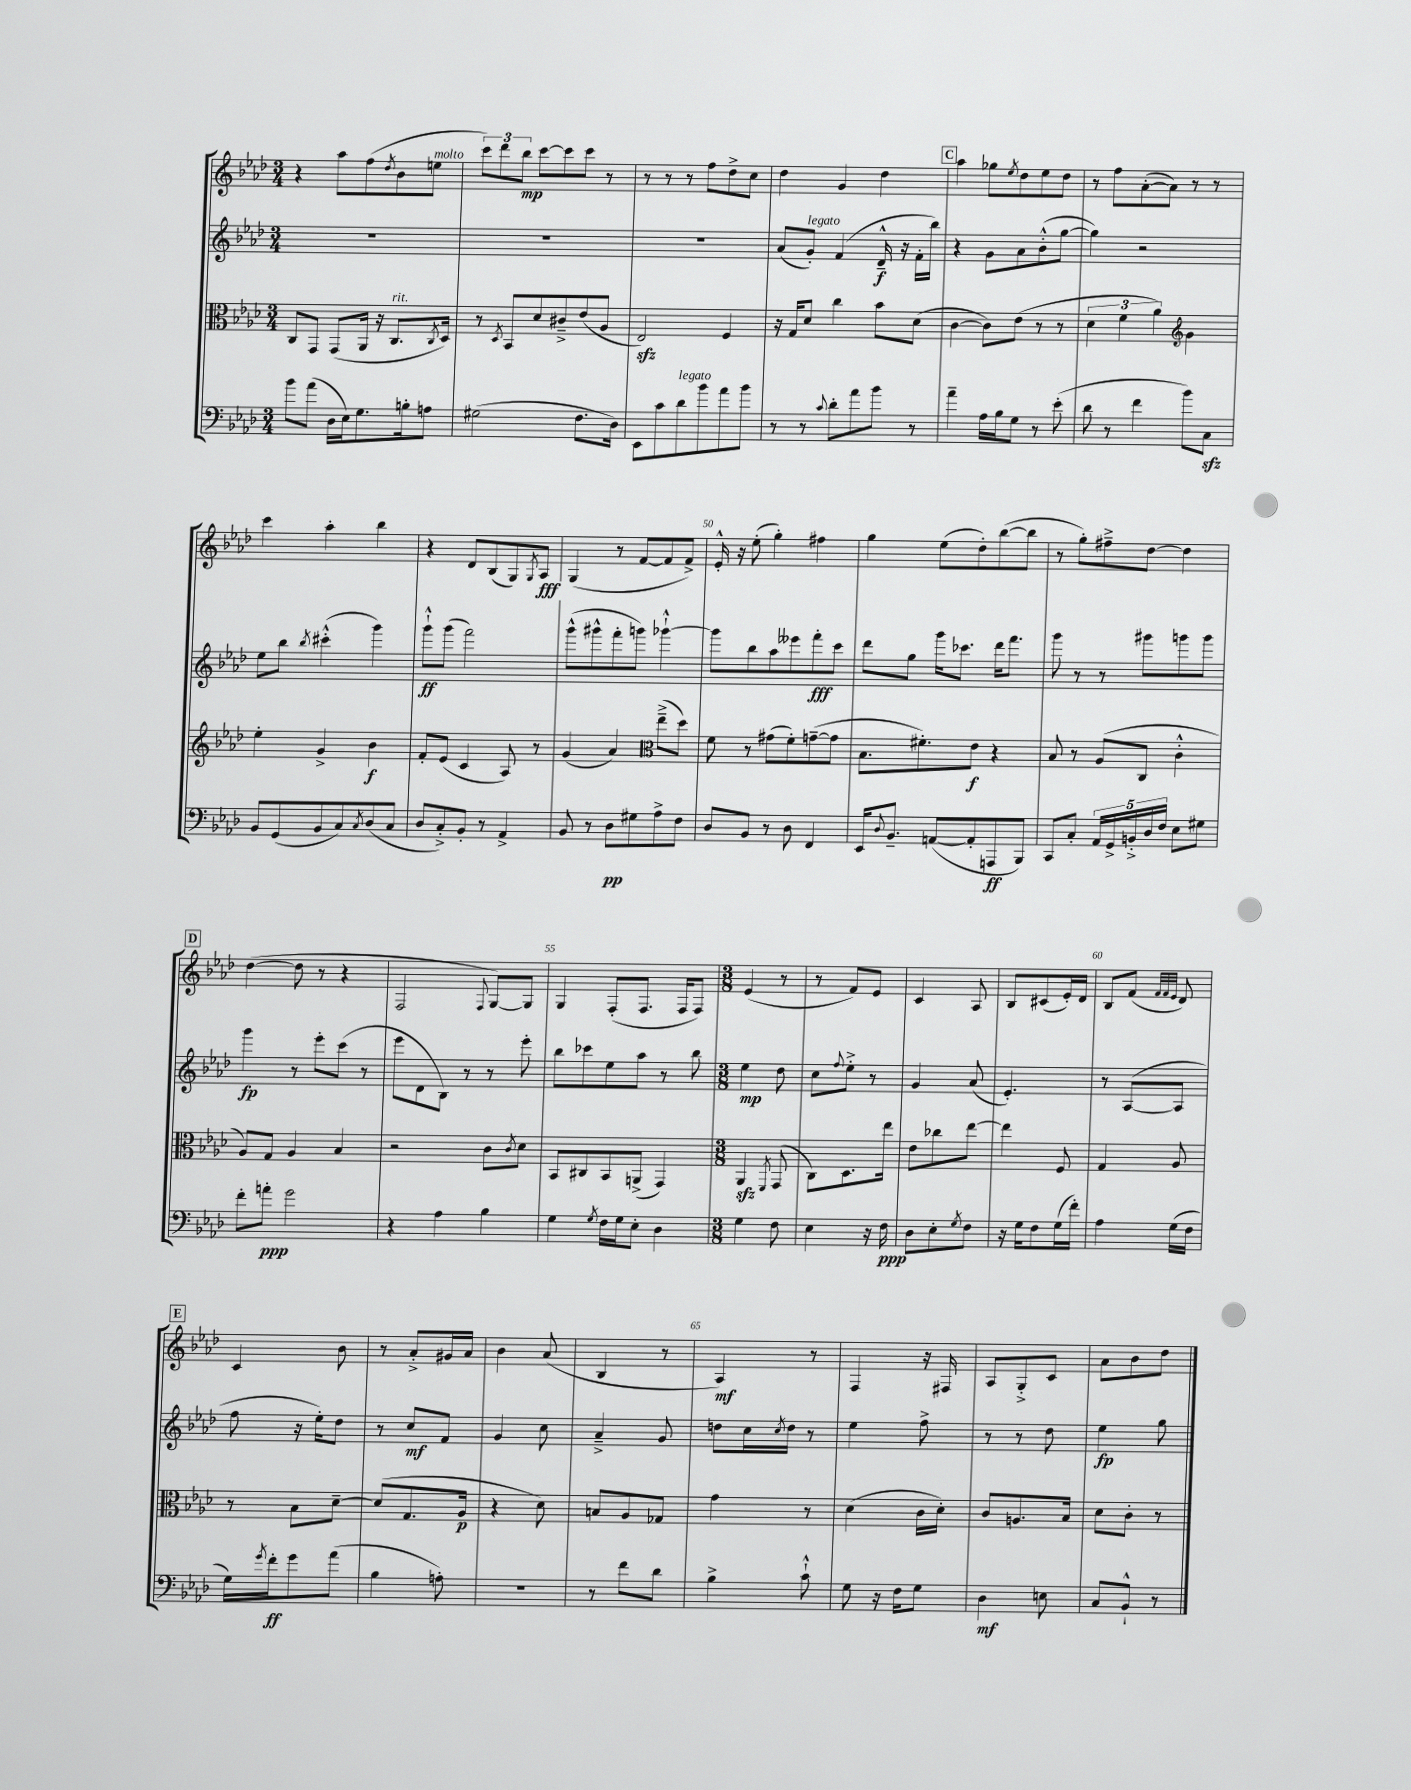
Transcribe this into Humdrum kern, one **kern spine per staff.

**kern	**dynam	**kern	**dynam	**kern	**dynam	**kern	**dynam
*part4	*part4	*part3	*part3	*part2	*part2	*part1	*part1
*staff4	*staff4	*staff3	*staff3	*staff2	*staff2	*staff1	*staff1
*clefF4	*	*clefC3	*	*clefG2	*	*clefG2	*
*k[b-e-a-d-]	*	*k[b-e-a-d-]	*	*k[b-e-a-d-]	*	*k[b-e-a-d-]	*
*M3/4	*	*M3/4	*	*M3/4	*	*M3/4	*
=41	=41	=41	=41	=41	=41	=41	=41
8b-\L	.	8C/L	.	2.r	.	4r	.
(8a-\J	.	8GG/J	.	.	.	.	.
16D-\LL	.	(8GG/L	.	.	.	8aa-\L	.
16E-\J)	.	.	.	.	.	.	.
8.G\	.	16AA-/Jk	.	.	.	(8ff\	.
.	.	16r	.	.	.	.	.
.	.	.	.	.	.	8qdd-/	.
!	!	!LO:TX:a:i:t=rit.	!	!	!	!	!
.	.	8.C/L	.	.	.	8b-\	.
16Bn'\k	.	.	.	.	.	.	.
!	!	!	!	!	!	!LO:TX:a:i:t=molto	!
8An\J	.	.	.	.	.	8een\J	.
.	.	8qC/	.	.	.	.	.
.	.	16D-/Jk)	.	.	.	.	.
=42	=42	=42	=42	=42	=42	=42	=42
(2G#X\	.	8r	.	2.r	.	12ccc\L)	.
.	.	.	.	.	.	12ddd-\	.
.	.	8qD-/	.	.	.	.	.
.	.	8BB-/L	.	.	.	.	.
.	.	.	.	.	.	12bb-\J	mp
.	.	8d-/	.	.	.	[8ccc\L	.
.	.	8c#X~^/	.	.	.	8ccc\]	.
8.F\L	.	(8e-/	.	.	.	8ccc\J	.
.	.	8A-/J	.	.	.	8r	.
16D-\Jk)	.	.	.	.	.	.	.
=43	=43	=43	=43	=43	=43	=43	=43
8EE-\L	.	2E-zz/)	.	2.r	.	8r	.
8c\	.	.	.	.	.	8r	.
!LO:TX:a:i:t=legato	!	!	!	!	!	!	!
8d-\	.	.	.	.	.	8r	.
8b-\	.	.	.	.	.	8ff\L	.
8a-\	.	4F/	.	.	.	8dd-^\	.
8b-\J	.	.	.	.	.	8cc\J	.
=44	=44	=44	=44	=44	=44	=44	=44
8r	.	16r	.	(8a-/L	.	4dd-\	.
.	.	16G/KL	.	.	.	.	.
!	!	!	!	!LO:TX:a:i:t=legato	!	!	!
8r	.	8d-/J	.	8g'/J)	.	.	.
8qqc/	.	.	.	.	.	.	.
8d-'\L	.	4cc\	.	(4f/	.	4g/	.
8a-\	.	.	.	.	.	.	.
8b-\J	.	8b-\L	.	16d-~^^/	f	4dd-\	.
.	.	.	.	16r	.	.	.
8r	.	(8d-\J	.	16f'\LL	.	.	.
.	.	.	.	16bb-\JJ)	.	.	.
!!LO:REH:place=s1:t=C
=45	=45	=45	=45	=45	=45	=45	=45
4a-~\	.	[4c\	.	4r	.	4aa-\	.
16A-\LL	.	8c\L])	.	8g\L	.	8gg-X\L	.
16B-\J	.	.	.	.	.	.	.
.	.	.	.	.	.	8qee-/	.
8G\J	.	(8e-\J	.	8a-\	.	8dd-\	.
8r	.	8r	.	(8b-'^^\	.	8ee-\	.
(8e-'\	.	8r	.	[8gg\J	.	8dd-\J	.
=46	=46	=46	=46	=46	=46	=46	=46
8d-\	.	6d-\	.	4gg\])	.	8r	.
8r	.	.	.	.	.	8ff\L	.
.	.	6f\	.	.	.	.	.
4f\	.	.	.	2r	.	([8a-'\	.
.	.	6a-\)	.	.	.	.	.
.	.	.	.	.	.	8a-\J])	.
8b-\L)	.	4g\	.	.	.	8r	.
8Czz\J	.	.	.	.	.	8r	.
!!LO:LB:g=z
=47	=47	=47	=47	=47	=47	=47	=47
*	*	*clefG2	*	*	*	*	*
8BB-/L	.	4ee-'\	.	8ee-\L	.	4ccc\	.
(8GG/	.	.	.	8bb-\J	.	.	.
.	.	.	.	8qbb-/	.	.	.
8BB-/	.	4g^/	.	(4ccc#X'^^\	.	4aa-'\	.
8C/)	.	.	.	.	.	.	.
8qC/	.	.	.	.	.	.	.
(8D-/	.	4b-\	f	4ggg\)	.	4bb-\	.
8C/J	.	.	.	.	.	.	.
=48	=48	=48	=48	=48	=48	=48	=48
8D-/L	.	8f'/L	.	8ggg`^^\L	ff	4r	.
8C'^/)	.	(8e-/J	.	(8ggg\J	.	.	.
8BB-'/J	.	4c/	.	2fff\)	.	8d-/L	.
8r	.	.	.	.	.	(8B-/	.
4AA-^/	.	8A-/)	.	.	.	8G/)	.
.	.	.	.	.	.	8qG/	.
.	.	8r	.	.	.	8A-/J	fff
=49	=49	=49	=49	=49	=49	=49	=49
8BB-/	.	(4g/	.	(8ggg^^\L	.	(4G/	.
8r	.	.	.	8ggg#X^^\	.	.	.
8D-\L	pp	4a-/)	.	8fff'\	.	8r	.
8G#X\	.	.	.	8gggn\J)	.	[8f/L	.
8A-^\	.	(8ee-~^\L	.	[4ggg-X`^^\	.	8f/]	.
8F\J	.	8dd-\J)	.	.	.	8f^/J)	.
=50	=50	=50	=50	=50	=50	=50	=50
*	*	*clefC3	*	*	*	*	*
8D-/L	.	8f\	.	8ggg-\L]	.	16e-'^^/	.
.	.	.	.	.	.	16r	.
8BB-/J	.	8r	.	8bb-\	.	(8ee-'\	.
8r	.	(8g#X\L	.	8aa-\	.	4gg'\)	.
8D-\	.	8f'\)	.	8eee--X\	.	.	.
4FF/	.	([8gn~\	.	8fff'\	fff	4ff#X\	.
.	.	8g\J]	.	8ccc\J	.	.	.
=51	=51	=51	=51	=51	=51	=51	=51
16EE-/KL	.	8.B-\L	.	8ddd-\L	.	4gg\	.
8qqD-/	.	.	.	.	.	.	.
8.BB-~/J	.	.	.	.	.	.	.
.	.	.	.	8gg\J	.	.	.
.	.	8.f#X'\)	.	.	.	.	.
([8AAn/L	.	.	.	16ggg\KL	.	(8ee-\L	.
.	.	.	.	8.ccc-X\J	.	.	.
8AA'/]	.	8e-\J	f	.	.	8dd-'\)	.
8AAAn/	ff	4r	.	16ddd-\KL	.	([8bb-\	.
.	.	.	.	8.fff\J	.	.	.
8BBB-/J)	.	.	.	.	.	8bb-\J]	.
=52	=52	=52	=52	=52	=52	=52	=52
8CC/L	.	8B-/	.	8ggg\	.	8r	.
8C'/J	.	8r	.	8r	.	8gg'\L)	.
20AA-/LL	.	(8A-/L	.	8r	.	8ff#X~^\	.
20GG^/	.	.	.	.	.	.	.
20BBn'^/	.	.	.	.	.	.	.
.	.	8C/J	.	8ggg#X\L	.	[8dd-\J	.
20D-/	.	.	.	.	.	.	.
20F/JJ	.	.	.	.	.	.	.
8E-\L	.	4c'^^\	.	8gggn\	.	4dd-\]	.
8G#X\J	.	.	.	8ggg\J	.	.	.
!!LO:LB:g=z
!!LO:REH:place=s1:t=D
=53	=53	=53	=53	=53	=53	=53	=53
8f'\L	.	8A-/L)	.	4ggg\	fp	([4dd-\	.
8an'\J	ppp	8G/J	.	.	.	.	.
2g\	.	4A-/	.	8r	.	8dd-\]	.
.	.	.	.	8eee-'\L	.	8r	.
.	.	4B-/	.	(8ccc\J	.	4r	.
.	.	.	.	8r	.	.	.
=54	=54	=54	=54	=54	=54	=54	=54
4r	.	2r	.	8eee-\L	.	2F/	.
.	.	.	.	8d-\	.	.	.
4A-\	.	.	.	8B-\J)	.	.	.
.	.	.	.	8r	.	.	.
.	.	.	.	.	.	8qqF/	.
4B-\	.	8c\L	.	8r	.	[8G/L)	.
.	.	8qc/	.	.	.	.	.
.	.	8d-\J	.	8eee-'\	.	8G/J]	.
=55	=55	=55	=55	=55	=55	=55	=55
4G\	.	8BB-/L	.	8bb-\L	.	4G/	.
.	.	8C#X/	.	8ccc-X\	.	.	.
8qG/	.	.	.	.	.	.	.
16F\LL	.	8BB-/	.	8ee-\	.	(8F'/L	.
16G\J	.	.	.	.	.	.	.
8E-'\J	.	(8AAn^/J	.	8aa-\J	.	8.F/J	.
4D-\	.	4GG/)	.	8r	.	.	.
.	.	.	.	.	.	16F/KL	.
.	.	.	.	8bb-\	.	8F/J)	.
=56	=56	=56	=56	=56	=56	=56	=56
*M3/8	*	*M3/8	*	*M3/8	*	*M3/8	*
4G\	.	4AA-zz/	.	4ee-\	mp	(4e-/	.
.	.	8qFF/	.	.	.	.	.
8F\	.	(8GG/	.	8dd-\	.	8r	.
=57	=57	=57	=57	=57	=57	=57	=57
4E-\	.	8C\L)	.	8cc\L	.	8r	.
.	.	.	.	8qqff/	.	.	.
.	.	8.D-\	.	8ee-'^\J	.	8f/L)	.
16r	.	.	.	8r	.	8e-/J	.
16F\	ppp	16ee-\Jk	.	.	.	.	.
=58	=58	=58	=58	=58	=58	=58	=58
8D-\L	.	8e-\L	.	4g/	.	4c/	.
8E-'\	.	8cc-X\	.	.	.	.	.
8qG/	.	.	.	.	.	.	.
8F\J	.	[8ee-\J	.	(8a-/	.	8A-/	.
=59	=59	=59	=59	=59	=59	=59	=59
16r	.	4ee-\]	.	4.e-'/)	.	8B-/L	.
16G\KL	.	.	.	.	.	.	.
8F\	.	.	.	.	.	(8c#X/	.
(16G\L	.	8F/	.	.	.	16e-'/L)	.
16f'\JJ)	.	.	.	.	.	16d-/JJ	.
=60	=60	=60	=60	=60	=60	=60	=60
4A-\	.	4G/	.	8r	.	8B-/L	.
.	.	.	.	([8A-/L	.	(8f/J	.
.	.	.	.	.	.	32qqf/LLL	.
.	.	.	.	.	.	32qqf/	.
.	.	.	.	.	.	32qqe-/JJJ	.
(16G\LL	.	8A-/	.	8A-/J]	.	8d-/)	.
16F\JJ	.	.	.	.	.	.	.
!!LO:LB:g=z
!!LO:REH:place=s1:t=E
=61	=61	=61	=61	=61	=61	=61	=61
16G\LL)	.	8r	.	8ff\	.	4c/	.
8qg/	.	.	.	.	.	.	.
16f'\J	ff	.	.	.	.	.	.
8g\	.	8B-\L	.	16r	.	.	.
.	.	.	.	16ee-'\KL)	.	.	.
(8a-\J	.	[8d-~\J	.	8dd-\J	.	8b-\	.
=62	=62	=62	=62	=62	=62	=62	=62
4B-\	.	(8d-/L]	.	8r	.	8r	.
.	.	8.G/	.	8cc/L	mf	8a-'^/L	.
8An'\)	.	.	.	8f/J	.	16g#X/L	.
.	.	16A-/Jk	p	.	.	16a-/JJ	.
=63	=63	=63	=63	=63	=63	=63	=63
4.r	.	4r	.	4g/	.	4b-\	.
.	.	8d-\)	.	8cc\	.	(8a-/	.
=64	=64	=64	=64	=64	=64	=64	=64
8r	.	8Bn/L	.	4a-~^/	.	4B-/	.
8f\L	.	8A-/	.	.	.	.	.
8d-\J	.	8G-X/J	.	8g/	.	8r	.
=65	=65	=65	=65	=65	=65	=65	=65
4B-^\	.	4g\	.	8ddn\L	.	4A-/)	mf
.	.	.	.	16cc\L	.	.	.
.	.	.	.	8qcc/	.	.	.
.	.	.	.	16dd\JJ	.	.	.
8c`^^\	.	8r	.	8r	.	8r	.
=66	=66	=66	=66	=66	=66	=66	=66
8G\	.	(4d-\	.	4ee-\	.	4F/	.
16r	.	.	.	.	.	.	.
16F\KL	.	.	.	.	.	.	.
8G\J	.	16c\LL	.	8ff^\	.	16r	.
.	.	16d-'\JJ)	.	.	.	16F#X/	.
=67	=67	=67	=67	=67	=67	=67	=67
4D-\	mf	8c/L	.	8r	.	8A-/L	.
.	.	8.An/	.	8r	.	8G'^/	.
8En\	.	.	.	8dd-\	.	8c/J	.
.	.	16B-/Jk	.	.	.	.	.
=68	=68	=68	=68	=68	=68	=68	=68
8C/L	.	8d-\L	.	4ee-\	fp	8a-\L	.
8BB-`^^/J	.	8c'\J	.	.	.	8b-\	.
8r	.	8r	.	8gg\	.	8dd-\J	.
==	==	==	==	==	==	==	==
*-	*-	*-	*-	*-	*-	*-	*-
